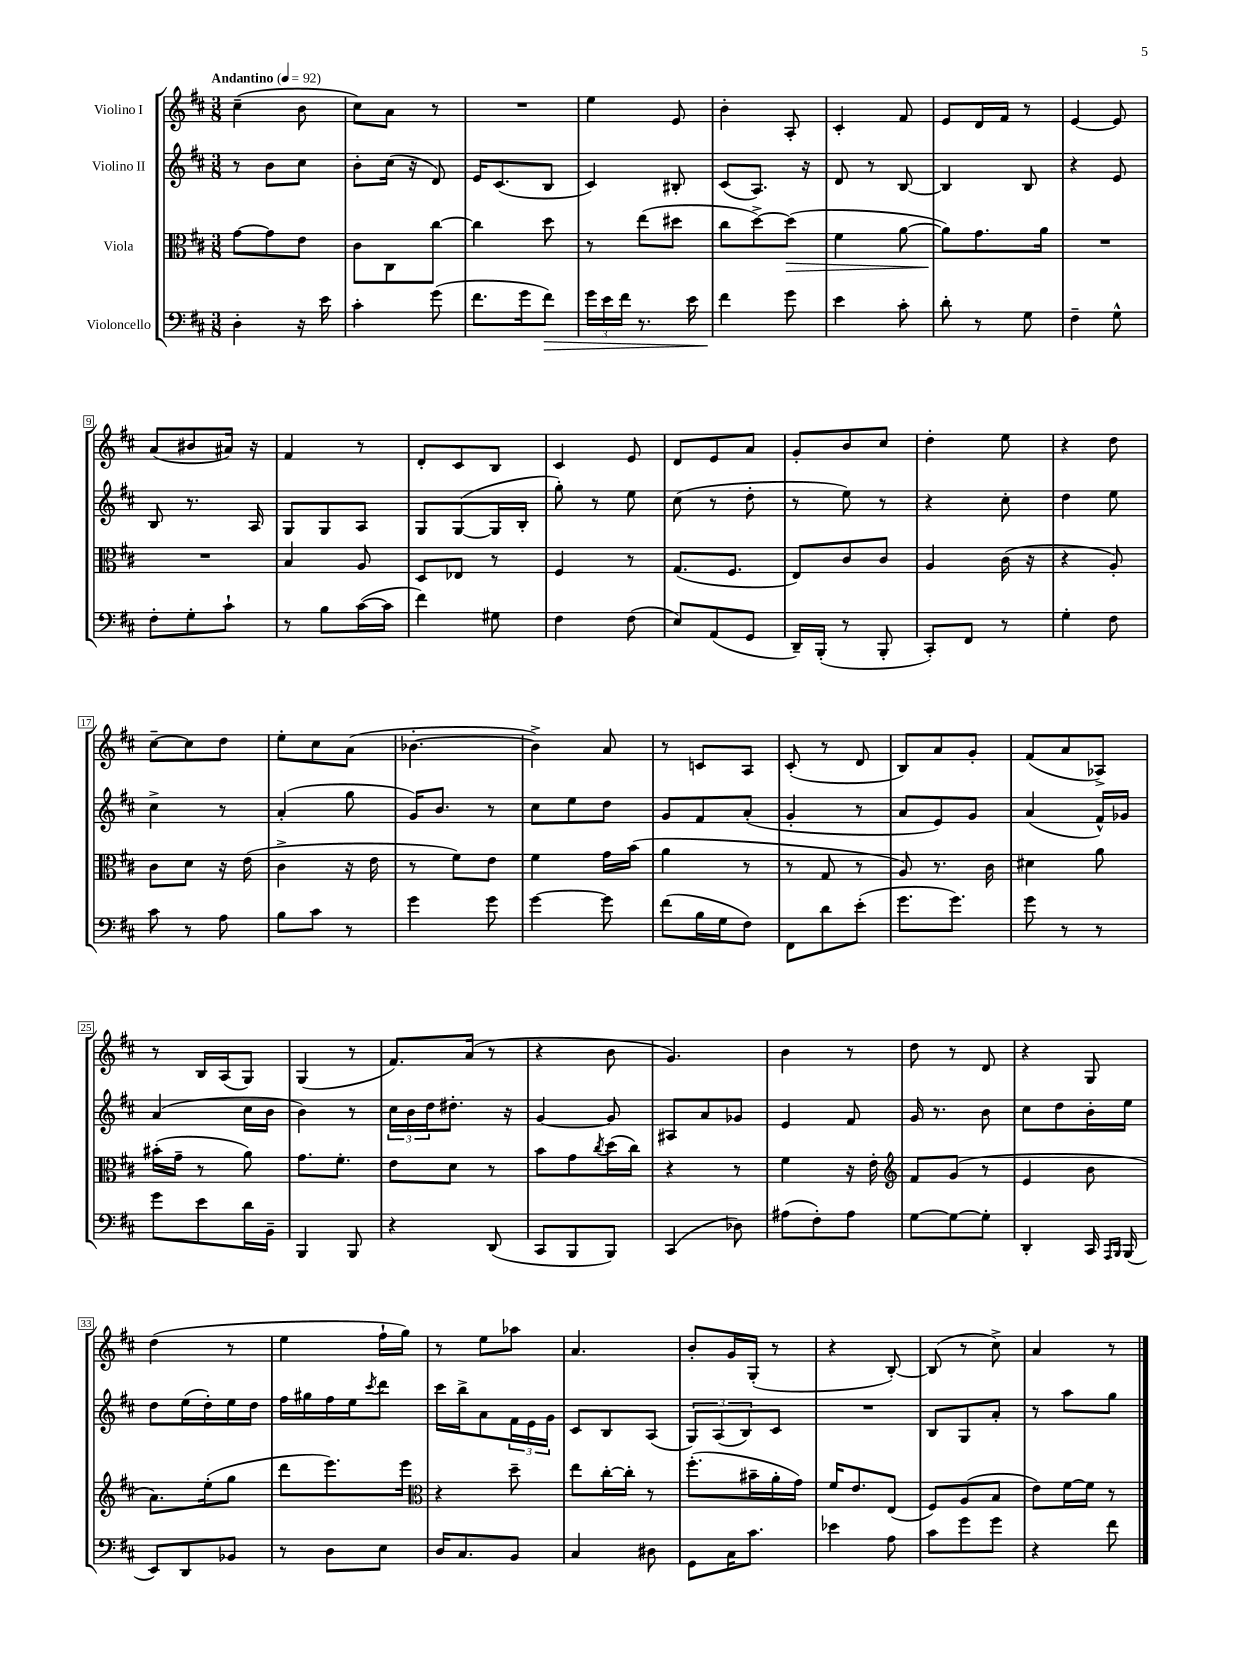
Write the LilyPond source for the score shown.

<<
\new StaffGroup <<
\new Staff = "s0" \with { instrumentName = "Violino I" } {
    \clef treble \key d \major \numericTimeSignature \time 3/8 \tempo "Andantino" 4 = 92
    cis''4--( b'8 |
    cis''8) a'8 r8 |
    R4. |
    e''4 e'8 |
    b'4-. a8-. |
    cis'4-. fis'8 |
    e'8 d'16 fis'16 r8 |
    e'4~ e'8 |
    a'8( bis'8 ais'16) r16 |
    fis'4 r8 |
    d'8-. cis'8 b8 |
    cis'4 e'8 |
    d'8 e'8 a'8 |
    g'8-. b'8 cis''8 |
    d''4-. e''8 |
    r4 d''8 |
    cis''8~-- cis''8 d''8 |
    e''8-. cis''8 a'8( |
    bes'4.~-. |
    bes'4->) a'8 |
    r8 c'8 a8 |
    cis'8-.( r8 d'8 |
    b8) a'8 g'8-. |
    fis'8( a'8 aes8->) |
    r8 b16 a16( g8) |
    g4( r8 |
    fis'8.) a'16( r8 |
    r4 b'8 |
    g'4.) |
    b'4 r8 |
    d''8 r8 d'8 |
    r4 g8 |
    d''4( r8 |
    e''4 fis''16-! g''16) |
    r8 e''8 aes''8 |
    a'4. |
    b'8-. g'16 g16-.( r8 |
    r4 b8~-.) |
    b8( r8 cis''8->) |
    a'4 r8 \bar "|." |
}
\new Staff = "s1" \with { instrumentName = "Violino II" } {
    \clef treble \key d \major \numericTimeSignature \time 3/8
    r8 b'8 cis''8 |
    b'8-. cis''16( r16 d'8) |
    e'16 cis'8.( b8 |
    cis'4) bis8-. |
    cis'8( a8.) r16 |
    d'8 r8 b8~ |
    b4 b8 |
    r4 e'8 |
    b8 r8. a16 |
    g8 g8 a8 |
    g8 g8~( g16 b16-. |
    g''8-.) r8 e''8 |
    cis''8( r8 d''8-. |
    r8 e''8) r8 |
    r4 cis''8-. |
    d''4 e''8 |
    cis''4-> r8 |
    a'4-.( g''8 |
    g'16) b'8. r8 |
    cis''8 e''8 d''8 |
    g'8 fis'8 a'8-.( |
    g'4-. r8 |
    a'8 e'8) g'8 |
    a'4( fis'16-^) ges'16 |
    a'4( cis''16 b'16 |
    b'4) r8 |
    \tuplet 3/2 { cis''16 b'16 d''16 } dis''8.-. r16 |
    g'4~ g'8 |
    ais8 a'8 ges'8 |
    e'4 fis'8 |
    g'16 r8. b'8 |
    cis''8 d''8 b'16-. e''16 |
    d''8 e''16( d''16-.) e''16 d''16 |
    fis''16 gis''16 fis''16 e''16 \acciaccatura { cis'''8 } d'''8 |
    cis'''16 b''16-> a'8 \tuplet 3/2 { fis'16 e'16 g'16 } |
    cis'8 b8 a8( |
    \tuplet 3/2 { g8) a8( b8) } cis'8 |
    R4. |
    b8 g8 a'8-. |
    r8 a''8 g''8 \bar "|." |
}
\new Staff = "s2" \with { instrumentName = "Viola" } {
    \clef alto \key d \major \numericTimeSignature \time 3/8
    g'8~ g'8 e'8 |
    cis'8 cis8 cis''8~ |
    cis''4 d''8 |
    r8 e''8( dis''8 |
    cis''8 d''8~->) d''8\>( |
    fis'4 a'8~ |
    a'8\!) g'8. a'16 |
    R4. |
    R4. |
    b4 a8 |
    d8 ees8 r8 |
    fis4 r8 |
    g8.( fis8. |
    e8) cis'8 cis'8 |
    a4 cis'16( r16 |
    r4 a8-.) |
    cis'8 d'8 r16 e'16( |
    cis'4-> r16 e'16 |
    r8 fis'8) e'8 |
    fis'4 g'16 b'16( |
    a'4 r8 |
    r8 g8 r8 |
    a8) r8. cis'16 |
    dis'4 a'8 |
    bis'16-.( g'16-- r8 a'8) |
    g'8. fis'8.-. |
    e'8 d'8 r8 |
    b'8 g'8 \acciaccatura { cis''8 } d''16( cis''16) |
    r4 r8 |
    fis'4 r16 e'16-. |
    \clef treble fis'8 g'8( r8 |
    e'4 b'8 |
    a'8.) e''16-.( g''8 |
    d'''8 e'''8.) e'''16 |
    \clef alto r4 d''8-- |
    e''8 cis''16~-. cis''16-. r8 |
    fis''8.-.( bis'16-- a'16-. g'16) |
    fis'16 e'8. e8( |
    fis8) a8( b8 |
    e'8) fis'16~ fis'16 r8 \bar "|." |
}
\new Staff = "s3" \with { instrumentName = "Violoncello" } {
    \clef bass \key d \major \numericTimeSignature \time 3/8
    d4-. r16 e'16 |
    cis'4-. g'8( |
    fis'8. g'16 fis'8\>) |
    \tuplet 3/2 { g'16 e'16 fis'16 } r8. e'16 |
    fis'4\! g'8 |
    e'4 cis'8-. |
    d'8-. r8 g8 |
    fis4-- g8-^ |
    fis8-. g8-. cis'8-! |
    r8 b8 cis'16~( cis'16 |
    fis'4) gis8 |
    fis4 fis8( |
    e8) a,8( g,8 |
    d,16--) b,,16-.( r8 b,,8-. |
    cis,8-.) fis,8 r8 |
    g4-. fis8 |
    cis'8 r8 a8 |
    b8 cis'8 r8 |
    g'4 g'8 |
    g'4~ g'8 |
    fis'8( b16 g16 fis8) |
    fis,8 d'8 e'8-.( |
    g'8. g'8.) |
    g'8 r8 r8 |
    g'8 e'8 d'16 b,16-- |
    b,,4 b,,8 |
    r4 d,8( |
    cis,8 b,,8 b,,8) |
    cis,4( des8) |
    ais8( fis8-.) ais8 |
    g8~ g8~ g8-. |
    d,4-. cis,16 \grace { a,,16 b,,16 } b,,16( |
    e,8) d,8 bes,8 |
    r8 d8 e8 |
    d16 cis8. b,8 |
    cis4 dis8 |
    g,8 cis16 cis'8. |
    ees'4 a8 |
    cis'8 g'8 g'8 |
    r4 fis'8 \bar "|." |
}
>>
>>
\layout { \context { \Score \override BarNumber.stencil = #(make-stencil-boxer 0.1 0.3 ly:text-interface::print) } }
